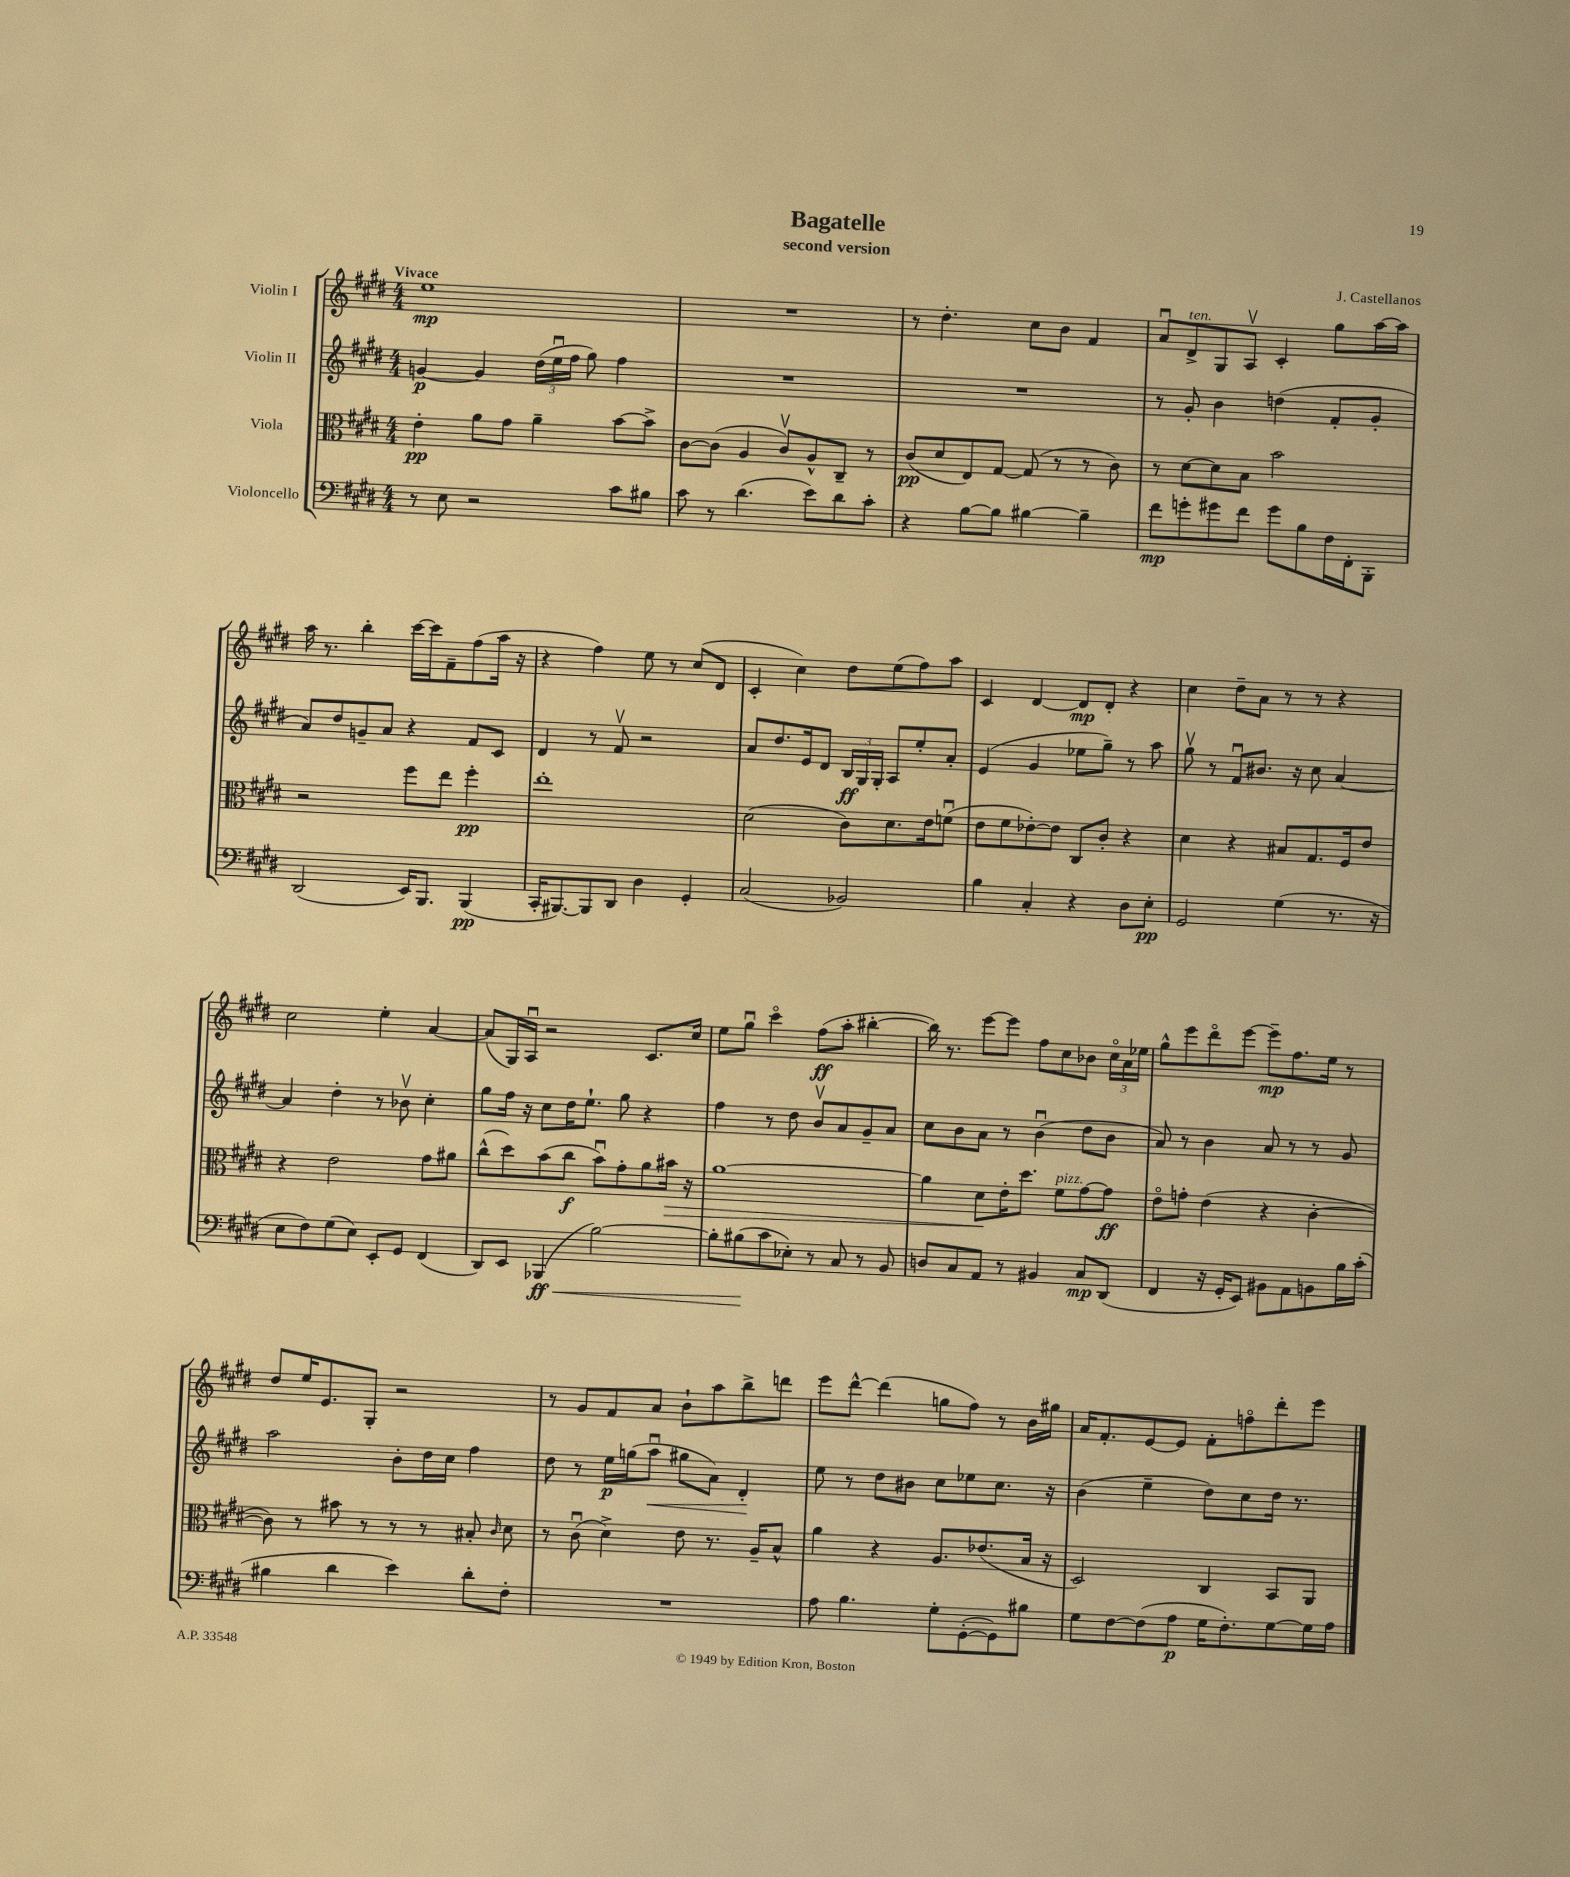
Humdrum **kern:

**kern	**dynam	**kern	**dynam	**kern	**dynam	**kern	**dynam
*part4	*part4	*part3	*part3	*part2	*part2	*part1	*part1
*staff4	*staff4	*staff3	*staff3	*staff2	*staff2	*staff1	*staff1
*I"Violoncello	*	*I"Viola	*	*I"Violin II	*	*I"Violin I	*
*clefF4	*	*clefC3	*	*clefG2	*	*clefG2	*
*k[f#c#g#d#]	*	*k[f#c#g#d#]	*	*k[f#c#g#d#]	*	*k[f#c#g#d#]	*
*M4/4	*	*M4/4	*	*M4/4	*	*M4/4	*
=1	=1	=1	=1	=1	=1	=1	=1
!	!	!	!	!	!	!LO:TX:a:B:t=Vivace	!
8r	.	4e'\	pp	[4gn/	p	1ee	mp
8E\	.	.	.	.	.	.	.
2r	.	8a\L	.	4g/]	.	.	.
.	.	8g#\J	.	.	.	.	.
.	.	4a~\	.	(24dd#\LL	.	.	.
.	.	.	.	24eeu\	.	.	.
.	.	.	.	24ff#\JJ	.	.	.
.	.	.	.	8gg#\)	.	.	.
8c#\L	.	[8b\L	.	4ff#\	.	.	.
8B#X\J	.	8b^\J]	.	.	.	.	.
=2	=2	=2	=2	=2	=2	=2	=2
8c#\	.	[8c#\L	.	1r	.	1r	.
8r	.	(8c#\J]	.	.	.	.	.
(4.d#\	.	4A/	.	.	.	.	.
.	.	8c#v/L)	.	.	.	.	.
8e\L)	.	8A^^/	.	.	.	.	.
8d#\	.	8C#~/J	.	.	.	.	.
8c#'\J	.	8r	.	.	.	.	.
=3	=3	=3	=3	=3	=3	=3	=3
4r	.	(8c#/L	pp	1r	.	8r	.
.	.	8d#/	.	.	.	4.dd#'\	.
[8B\L	.	8E/)	.	.	.	.	.
8B\J]	.	[8G#/J	.	.	.	.	.
[4B#X\	.	(8G#/]	.	.	.	8cc#\L	.
.	.	8r	.	.	.	8b\J	.
4B#~\]	.	8r	.	.	.	4f#/	.
.	.	8c#\)	.	.	.	.	.
=4	=4	=4	=4	=4	=4	=4	=4
8f#\L	mp	8r	.	8r	.	8au/L	.
!	!	!	!	!	!	!LO:TX:a:i:t=ten.	!
8gn'\	.	[8d#\L	.	8g#'/	.	8d#^/	.
8g#X\	.	8d#\]	.	4b\	.	8G#/	.
8f#\J	.	8B\J	.	.	.	8Av/J	.
8g#\L	.	2b\	.	(4ddn\	.	4c#'/	.
8B\	.	.	.	.	.	.	.
16F#\L	.	.	.	8f#'/L	.	8gg#\L	.
16FF#'\J	.	.	.	.	.	.	.
8BBB'\J	.	.	.	8g#'/J	.	[16aa\L	.
.	.	.	.	.	.	16aa\JJ]	.
!!LO:LB:g=z
=5	=5	=5	=5	=5	=5	=5	=5
(2DD#/	.	2r	.	8a/L)	.	16aa\	.
.	.	.	.	.	.	8.r	.
.	.	.	.	8dd#/	.	.	.
.	.	.	.	8gn~/	.	4bb'\	.
.	.	.	.	8a/J	.	.	.
16EE/KL)	.	8ff#\L	.	4r	.	[16ccc#\LL	.
8.BBB/J	.	.	.	.	.	16ccc#\J]	.
.	.	8ee\J	.	.	.	8f#~\	.
(4BBB/	pp	4ff#'\	pp	8f#/L	.	(8ff#\	.
.	.	.	.	8c#/J	.	16aa\Jk	.
.	.	.	.	.	.	16r	.
=6	=6	=6	=6	=6	=6	=6	=6
16CC#'/KL	.	1ee'	.	4d#/	.	4r	.
[8.BBB#X/)	.	.	.	.	.	.	.
8BBB#/]	.	.	.	8r	.	4ff#\)	.
8DD#/J	.	.	.	8f#v/	.	.	.
4D#\	.	.	.	2r	.	8ee\	.
.	.	.	.	.	.	8r	.
4GG#'/	.	.	.	.	.	(8cc#/L	.
.	.	.	.	.	.	8d#/J	.
=7	=7	=7	=7	=7	=7	=7	=7
(2C#/	.	(2d#\	.	8a/L	.	4c#'/	.
.	.	.	.	8.dd#/	.	.	.
.	.	.	.	.	.	4cc#\)	.
.	.	.	.	16e/k	.	.	.
.	.	.	.	8d#/J	.	.	.
2BB-X/)	.	8c#\L)	.	24B/LL	ff	8dd#\L	.
.	.	.	.	24G#/	.	.	.
.	.	.	.	24G#'/JJ	.	.	.
.	.	8.d#\	.	8A/L	.	(8ee\	.
.	.	.	.	8ee'/	.	8ff#\)	.
.	.	16e\k	.	.	.	.	.
.	.	(8fnu\J	.	8a'/J	.	8aa\J	.
=8	=8	=8	=8	=8	=8	=8	=8
4B\	.	8e\L	.	(4e/	.	4c#/	.
.	.	8f#\	.	.	.	.	.
4C#'/	.	[8e-X'\)	.	4g#/	.	[4d#/	.
.	.	8e-\J]	.	.	.	.	.
4r	.	8C#/L	.	8ee-X\L	.	8d#/L]	mp
.	.	8c#'/J	.	8gg#~\J)	.	8d#'/J	.
8D#\L	.	4r	.	8r	.	4r	.
8E'\J	pp	.	.	8aa\	.	.	.
=9	=9	=9	=9	=9	=9	=9	=9
2GG#/	.	4d#\	.	8gg#v\	.	4cc#\	.
.	.	.	.	8r	.	.	.
.	.	4r	.	8f#u/L	.	8dd#~\L	.
.	.	.	.	8.b#X/J	.	8a\J	.
(4G#\	.	8B#X/L	.	.	.	8r	.
.	.	.	.	16r	.	.	.
.	.	8.G#/	.	8cc#\	.	8r	.
8.r	.	.	.	[4a/	.	4r	.
.	.	16F#/k	.	.	.	.	.
.	.	8e/J	.	.	.	.	.
16r	.	.	.	.	.	.	.
!!LO:LB:g=z
=10	=10	=10	=10	=10	=10	=10	=10
8E\L	.	4r	.	4a/]	.	2cc#\	.
8F#\)	.	.	.	.	.	.	.
(8G#\	.	2e\	.	4dd#'\	.	.	.
8E\J)	.	.	.	.	.	.	.
8EE'/L	.	.	.	8r	.	4ee'\	.
8GG#/J	.	.	.	8b-Xv\	.	.	.
(4FF#/	.	8g#\L	.	4cc#'\	.	[4a/	.
.	.	8a#X\J	.	.	.	.	.
=11	=11	=11	=11	=11	=11	=11	=11
8DD#/L)	.	(8cc#^^\L	.	8gg#\L	.	(8a/L]	.
8EE/J	.	8dd#\)	.	16ff#\Jk	.	16G#/L)	.
.	.	.	.	16r	.	16Au/JJ	.
!	!LO:HP:b	!	!	!	!	!	!
(4BBB-X/	< ff	(8b\	.	8cc#\L	.	2r	.
.	.	8cc#\J	f	16dd#\K	.	.	.
.	.	.	.	8.ee`\J	.	.	.
[2B\)	.	8bu\L)	.	.	.	.	.
.	.	8g#'\	.	8gg#\	.	.	.
.	.	8a\	.	4r	.	8.c#/L	.
!	!	!	!LO:HP:b	!	!	!	!
.	.	16b#X\Jk	>	.	.	.	.
.	.	16r	.	.	.	16cc#/Jk	.
=12	=12	=12	=12	=12	=12	=12	=12
8B'\L]	.	[1a	.	4ff#\	.	8ee\L	.
(8B#X\	.	.	.	.	.	8gg#u\J	.
8c#\	[	.	.	8r	.	4ccc#\	.
8E-X'\J)	.	.	.	8dd#\	.	.	.
8r	.	.	.	8bv/L	.	(8ff#\L	ff
8C#/	.	.	.	8a/	.	8aa'\J	.
8r	.	.	.	8g#~/	.	[4bb#X'\	.
8BB/	.	.	.	8a/J	.	.	.
=13	=13	=13	=13	=13	=13	=13	=13
8Dn/L	.	4a\]	.	8cc#\L	.	16bb#\])	.
.	.	.	.	.	.	8.r	.
8C#/	.	.	.	8b\	.	.	.
8AA/J	.	8d#\L	.	8a\J	.	[8eee\L	.
8r	.	16e'\K	]	8r	.	8eee\J]	.
.	.	8.dd#\J	.	.	.	.	.
4BB#X/	.	.	.	(4bu\	.	8ff#\L	.
!	!	!LO:TX:a:i:t=pizz.	!	!	!	!	!
.	.	8f#\L	.	.	.	8cc#\	.
8C#/L	mp	[8g#\	.	8dd#\L	.	8b-X\J	.
(8DD#/J	.	8g#\J]	ff	8b\J	.	24cc#\LL	.
.	.	.	.	.	.	24a\	.
.	.	.	.	.	.	24ee-X\JJ	.
=14	=14	=14	=14	=14	=14	=14	=14
4FF#/	.	8e\L	.	8a/)	.	8gg#^^\L	.
.	.	8gn'\J	.	8r	.	8eee\	.
16r	.	(4e\	.	4b\	.	8ddd#\	.
16GG#'/KL	.	.	.	.	.	.	.
8EE/J)	.	.	.	.	.	[8eee\J	.
8BB#X\L	.	4r	.	8a/	.	8eee~\L]	mp
8AA\	.	.	.	8r	.	8.ff#\	.
8BBn\	.	[4c#'\	.	8r	.	.	.
.	.	.	.	.	.	16ee\Jk	.
16B\L	.	.	.	8g#/	.	8r	.
(16c#'\JJ	.	.	.	.	.	.	.
!!LO:LB:g=z
=15	=15	=15	=15	=15	=15	=15	=15
4B#X\	.	8c#\])	.	2aa\	.	8dd#/L	.
.	.	8r	.	.	.	16ee/K	.
.	.	.	.	.	.	8.e/	.
4d#\	.	8b#X\	.	.	.	.	.
.	.	8r	.	.	.	8G#'/J	.
4e\)	.	8r	.	8b'\L	.	2r	.
.	.	8r	.	16dd#\L	.	.	.
.	.	.	.	16cc#\JJ	.	.	.
8d#'\L	.	8B#X'/	.	4ff#\	.	.	.
.	.	16qqc#/	.	.	.	.	.
8F#'\J	.	8d#\	.	.	.	.	.
=16	=16	=16	=16	=16	=16	=16	=16
1r	.	8r	.	8dd#\	.	8r	.
.	.	(8c#u\	.	8r	.	8g#/L	.
.	.	4d#^\)	.	16ee\LL	p	8f#/	.
.	.	.	.	(16ggn\J	.	.	.
!	!	!	!	!	!LO:HP:b	!	!
.	.	.	.	8aau\J	<	8a/J	.
.	.	8e\	.	8gg#X\L	.	8b`\L	.
.	.	8.r	.	8a\J)	.	8aa\	.
.	.	.	.	4d#'/	.	8bb^\	.
.	.	16A~/KL	.	.	.	.	.
.	.	8B^^/J	.	.	.	8dddn\J	.
.	.	.	.	.	[	.	.
=17	=17	=17	=17	=17	=17	=17	=17
8A\	.	4a\	.	8ee\	.	8eee\L	.
4.B\	.	.	.	8r	.	[8ddd#^^\J	.
.	.	4r	.	8dd#\L	.	(4ddd#\]	.
.	.	.	.	8b#X\J	.	.	.
8G#'\L	.	8.A/L	.	8cc#\L	.	8ggn\L	.
([8GG#'\	.	.	.	8ee-X\	.	8ff#\J)	.
.	.	(8.e-X/	.	.	.	.	.
8GG#\])	.	.	.	8.cc#\J	.	8r	.
8B#X\J	.	16B/Jk	.	.	.	16b\LL	.
.	.	16r	.	16r	.	16gg#X\JJ	.
=18	=18	=18	=18	=18	=18	=18	=18
8G#\L	.	2D#/)	.	(4b\	.	16a/KL	.
.	.	.	.	.	.	8.f#'/	.
[8F#\	.	.	.	.	.	.	.
(8F#\]	.	.	.	4ee~\	.	[8e/	.
8A\J	p	.	.	.	.	8e/J]	.
16G#\KL	.	4C#/	.	8dd#\L)	.	8f#'\L	.
8.F#'\)	.	.	.	.	.	.	.
.	.	.	.	8cc#\	.	8ffn\	.
[8G#\	.	8BB/L	.	16dd#\Jk	.	8ddd#'\	.
.	.	.	.	8.r	.	.	.
16G#\L]	.	8AA/J	.	.	.	8eee\J	.
16A\JJ	.	.	.	.	.	.	.
==	==	==	==	==	==	==	==
*-	*-	*-	*-	*-	*-	*-	*-
